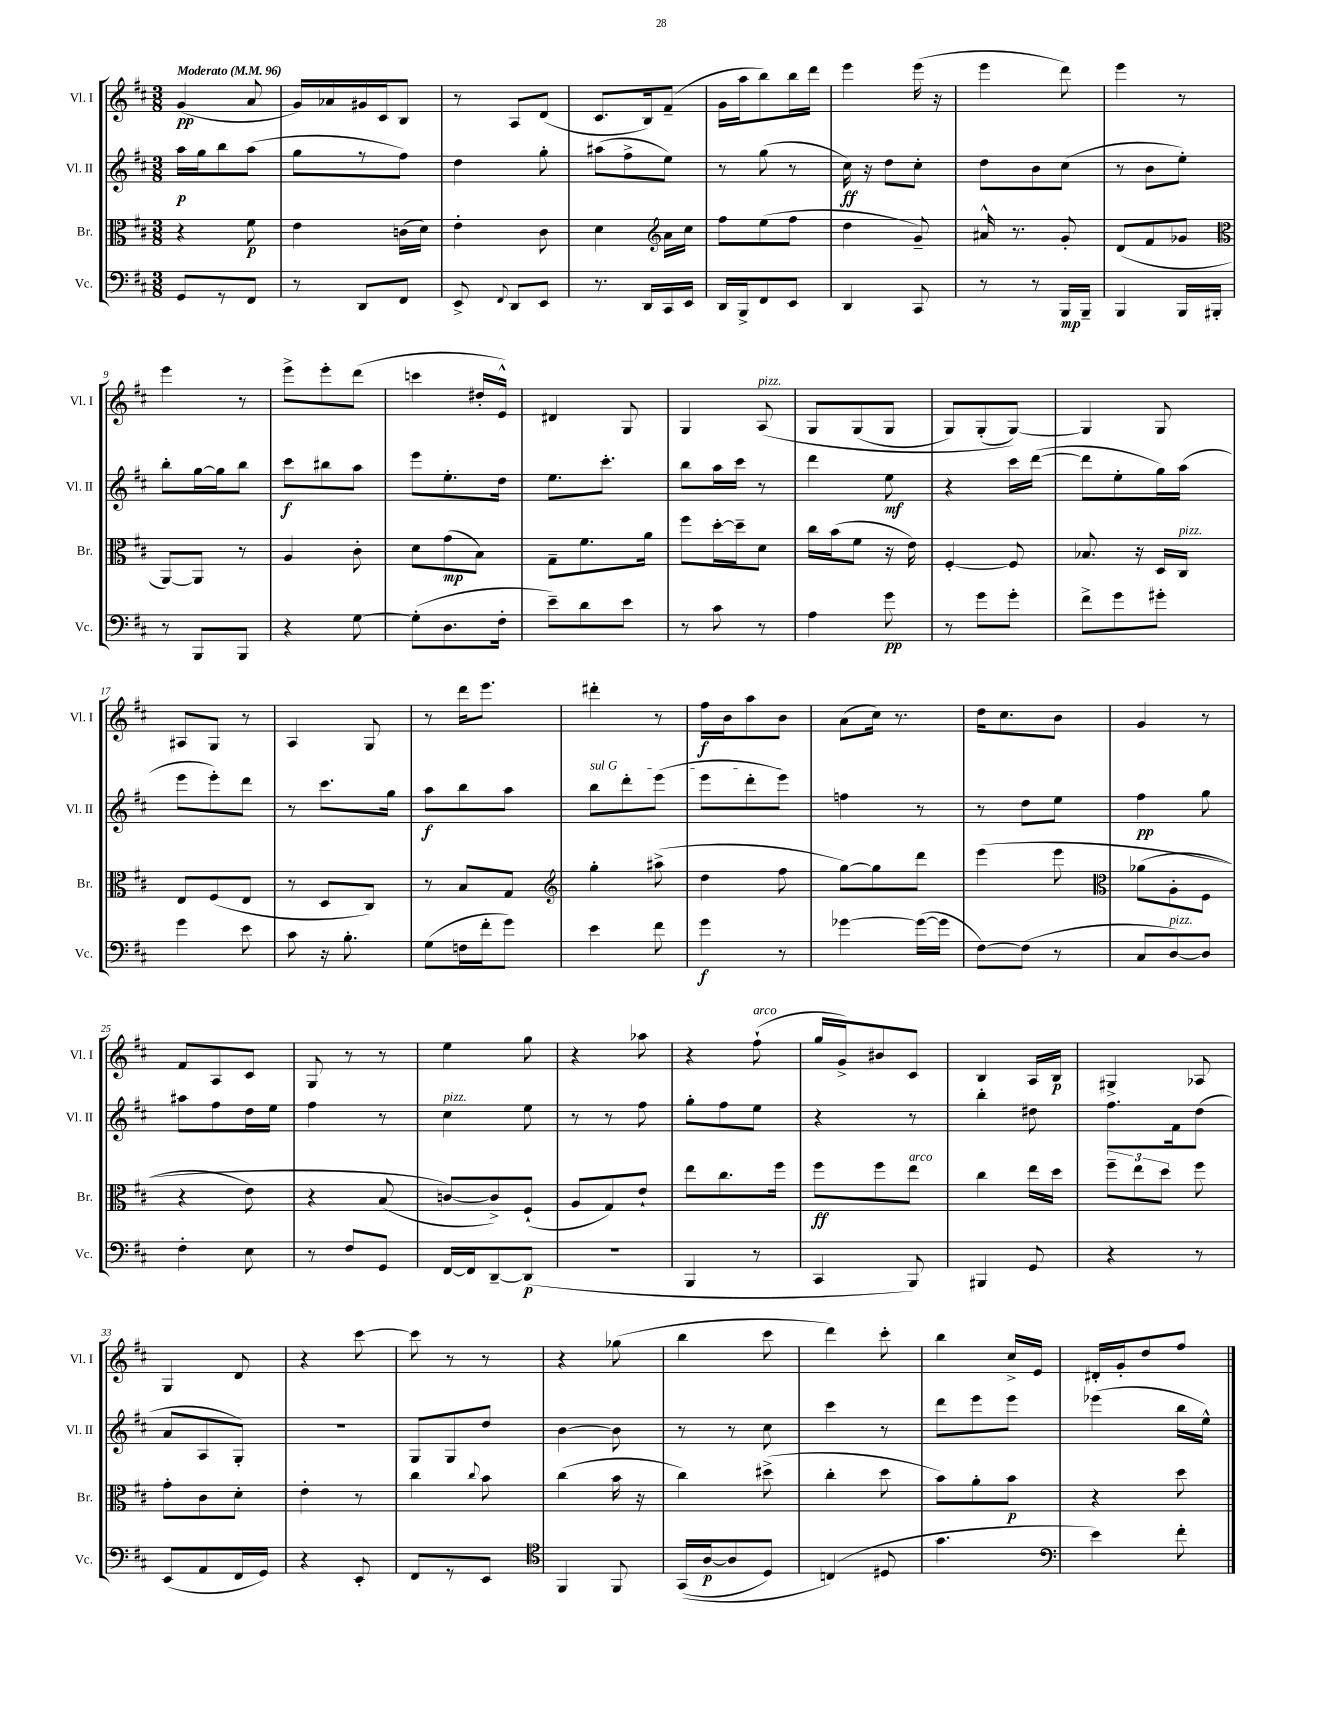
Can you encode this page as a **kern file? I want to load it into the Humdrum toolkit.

**kern	**kern	**kern	**kern
*staff4	*staff3	*staff2	*staff1
*clefF4	*clefC3	*clefG2	*clefG2
*k[f#c#]	*k[f#c#]	*k[f#c#]	*k[f#c#]
*M3/8	*M3/8	*M3/8	*M3/8
*MM96	*MM96	*MM96	*MM96
8GG/L	4r	16aa\LL	(4g/
.	.	16gg\J	.
8r	.	8bb\	.
8FF#/J	8f#\	(8aa\J	8a/
=	=	=	=
8r	4e\	8gg\L	16g/LL)
.	.	.	16a-/
8DD/L	.	8r	16g#/
.	.	.	16c#/J
8FF#/J	(16c\LL	8ff#\J)	8B/J
.	16d\JJ)	.	.
=	=	=	=
8EE^/	4e'\	4dd\	8r
8qqFF#/	.	.	.
8DD/L	.	.	8A/L
8EE/J	8c#\	8gg'\	(8d/J
=	=	=	=
8.r	4d\	(8aa#\L	8.c#/L
.	.	8ff#^\	.
16DD/LL	.	.	16B/k)
*	*clefG2	*	*
16CC#/	16a\LL	8ee\J)	(8f#~/J
16EE/JJ	16cc#\JJ	.	.
=	=	=	=
16DD/LL	8ff#\L	8r	16g\LL
16BBB^/J	.	.	16aa\J
8FF#/	(8ee\	(8gg\	8bb\)
8EE/J	8ff#\J	8r	16bb\L
.	.	.	16ddd\JJ
=	=	=	=
4DD/	4dd\	16cc#\)	4eee\
.	.	16r	.
.	.	8dd\L	.
8CC#/	8g~/)	8cc#'\J	(16eee\
.	.	.	16r
=	=	=	=
8r	16a#^^/	8dd\L	4eee\
.	8.r	.	.
8r	.	8b\	.
16BBB/LL	8g'/	(8cc#\J	8ddd\)
16BBB~/JJ	.	.	.
=	=	=	=
4BBB/	(8d/L	8r	4eee\
.	8f#/	8b\L	.
16BBB/LL	8g-/J	8ee'\J)	8r
16BBB#'/JJ	.	.	.
=	=	=	=
*	*clefC3	*	*
8r	[8AA/L)	8bb'\L	4eee\
8BBB/L	8AA/]J	[16gg\L	.
.	.	16gg\]J	.
8BBB/J	8r	8bb\J	8r
=	=	=	=
4r	4A/	8ccc#\L	8eee^\L
.	.	8bb#\	8eee'\
[8G\	8c#'\	8aa\J	(8ddd\J
=	=	=	=
(8G'\]L	8d\L	8eee\L	4ccc\
8.D\	(8g\	8.ee'\	.
.	8B\J)	.	16dd#'/LL
16F#'\Jk	.	16dd\Jk	16e^^/JJ)
=	=	=	=
8e~\L)	8G~\L	8.ee\L	4d#/
8d\	8.f#\	.	.
.	.	8.ccc#'\J	.
8e\J	.	.	8G/
.	16a\Jk	.	.
=	=	=	=
8r	8ff#\L	8bb\L	4G/
8c#\	[16dd'\L	16aa\L	.
.	16dd~\]J	16ccc#\JJ	.
8r	8d\J	8r	&(8A/
=	=	=	=
4A\	16cc#\LL	4ddd\	8G/L
.	(16b\J	.	.
.	8f#\J	.	(8G/
8g\	16r	8ee\	8G/J
.	16e\)	.	.
=	=	=	=
8r	[4F#'/	4r	8G/L)
8g\L	.	.	(8G'/
8g'\J	8F#/]	16ccc#\LL	[8G/J)&)
.	.	([16ddd\JJ	.
=	=	=	=
8f#^\L	8.B-/	8ddd\]L	4G/]
8g\	.	8ee'\	.
.	16r	.	.
8g#'\J	16D/LL	16gg\L)	8G/
.	16C#/JJ	(16aa\JJ	.
=	=	=	=
4g\	8E/L	8eee\L	8A#/L
.	(8F#/	8eee'\)	8G/J
8e\	8E/J	8ddd\J	8r
=	=	=	=
8c#\	8r	8r	4A/
16r	8D/L	8.ccc#\L	.
8.B'\	.	.	.
.	8C#/J)	.	8G/
.	.	16gg\Jk	.
=	=	=	=
(8G\L	8r	8aa\L	8r
16F\L	8B/L	8bb\	16ddd\LK
16f#'\J	.	.	8.eee\J
8g\J)	8G/J	8aa\J	.
=	=	=	=
*	*clefG2	*	*
4e\	4gg'\	8bb\L	4ddd#'\
.	.	8ddd'\	.
8f#\	(8aa#^\	(8eee\J	8r
=	=	=	=
4g\	4dd\	8eee\L	16ff#\LL
.	.	.	16b\J
.	.	8ddd'\	8aa\
8r	8ff#\	8eee\J)	8b\J
=	=	=	=
[4g-\	[8gg\L)	4ff\	(8a\L
.	8gg\]	.	16cc#\Jk)
.	.	.	8.r
(16g-\_LL	8ddd\J	8r	.
16g-\]JJ	.	.	.
=	=	=	=
[8F#\L)	&(4eee\	8r	16dd\LK
.	.	.	8.cc#\
(8F#\]J	.	8dd\L	.
8r	8eee\	8ee\J	8b\J
=	=	=	=
*	*clefC3	*	*
8C#/L	(8a-\L	4ff#\	4g/
[8D/)	8A'\	.	.
8D/]J	8F#\J	8gg\	8r
=	=	=	=
4F#'\	4r	8aa#\L	8f#/L
.	.	8ff#\	8A/
8E\	8e\)	16dd\L	8c#/J
.	.	16ee\JJ	.
=	=	=	=
8r	4r	4ff#\	8G/
8F#/L	.	.	8r
8GG/J	(8B/	8r	8r
=	=	=	=
[16FF#/LL	[8c/L&)	4cc#\	4ee\
16FF#/]J	.	.	.
[8DD~/	8c^/])	.	.
(8DD/]J	(8F#`/J	8ee\	8gg\
=	=	=	=
4.r	8A/L	8r	4r
.	8G/)	8r	.
.	8e`/J	8ff#\	8aa-\
=	=	=	=
4BBB/	8ee\L	8gg'\L	4r
.	8.cc#\	8ff#\	.
8r	.	8ee\J	(8ff#`\
.	16ff#\Jk	.	.
=	=	=	=
4CC#/	8ff#\L	4r	16gg/LL
.	.	.	16g^/J)
.	8ff#\	.	8b#/
8BBB/)	8ee\J	8r	8c#/J
=	=	=	=
4BBB#/	4cc#\	4bb'\	4B/
8GG/	16ee\LL	8dd#\	16A/LL
.	16dd\JJ	.	16B/JJ
=	=	=	=
4r	12ff#~\L	8.ff#\L	4G#^/
.	12ee\	.	.
.	12dd\J	.	.
.	.	16f#\k	.
8r	8ff#\	(8dd\J	8A-/
=	=	=	=
(8EE/L	8g'\L	8a/L	4G/
8AA/	8c#\	8A/	.
16FF#/L	8d'\J	8G'/J)	8d/
16GG/JJ)	.	.	.
=	=	=	=
4r	4e'\	4.r	4r
8EE'/	8r	.	[8ccc#\
=	=	=	=
8FF#/L	4cc#\	8G/L	8ccc#\]
8r	.	8G/	8r
.	8qqcc#/	.	.
8EE/J	8b\	8dd/J	8r
=	=	=	=
*clefC4	*	*	*
4FF#/	(4cc#\	[4b\	4r
8FF#/	16b\	8b\]	(8gg-\
.	16r	.	.
=	=	=	=
&((16GG/LL	4cc#\)	8r	4bb\
[16A/J	.	.	.
8A/]	.	8r	.
8D/J)	(8dd#^\	8cc#\	8ccc#\
=	=	=	=
(4C/&)	4cc#'\	4ccc#\	4ddd\)
8D#/	8dd\	8r	8ccc#'\
=	=	=	=
4.g\	8b\L)	8ddd\L	4bb\
.	8a'\	8eee\	.
.	8b\J	8eee\J	16cc#^/LL
.	.	.	16e/JJ
=	=	=	=
*clefF4	*	*	*
4e\)	4r	(4eee-\	16d#'/LL
.	.	.	16g'/J
.	.	.	8dd/
8f#'\	8dd\	16bb\LL	8ff#/J
.	.	16ee^^\JJ)	.
==	==	==	==
*-	*-	*-	*-
